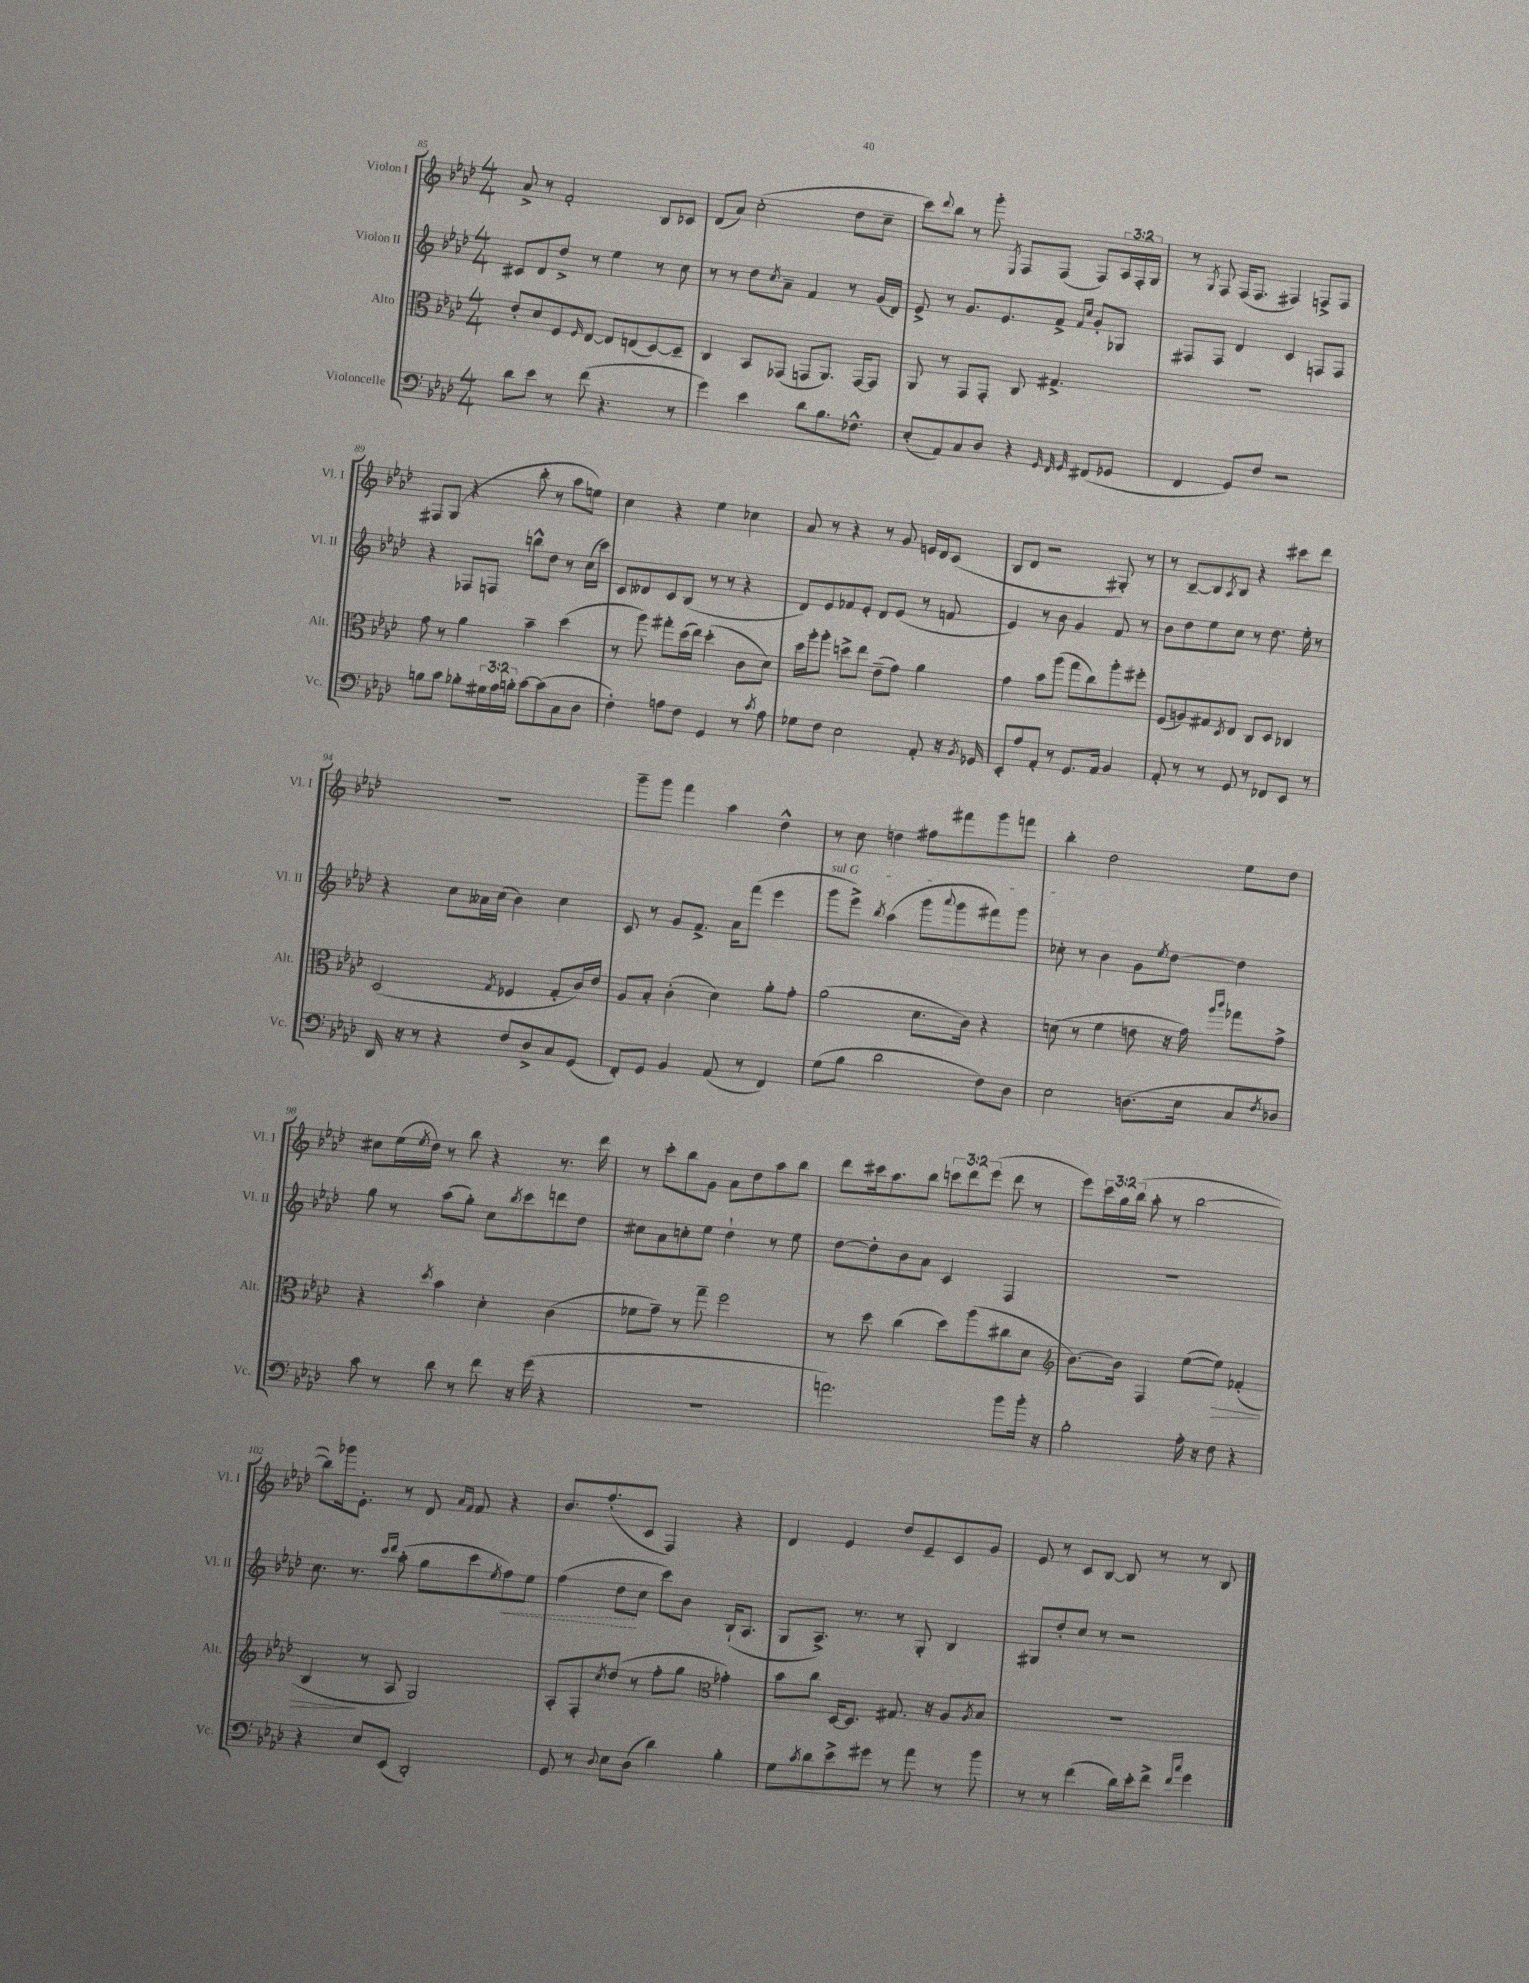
<<
\new StaffGroup <<
\new Staff = "s0" \with { instrumentName = "Violon I" shortInstrumentName = "Vl. I" } {
    \clef treble \key aes \major \numericTimeSignature \time 4/4 \override Staff.TupletNumber.text = #tuplet-number::calc-fraction-text
    aes'8-> r8 f'2-. bes8 ces'8 |
    des'8( aes'8) c''2-.( des''8 c''8-- |
    c'''8) \appoggiatura { des'''8 } bes''8 r8 g'''8-. \acciaccatura { ees8 } f8 f8( f8) \tuplet 3/2 { aes16 f16-. g16 } |
    r8 \acciaccatura { g8 } f8 f16( f8. fis4) f8-> f8 |
    fis8 g8( r4 bes''8-. r8 aes''8 e''8) |
    c''4 r4 ees''4 ces''4 |
    aes'8 r8 r4 r8 g'8 e'16 des'16 c'8( |
    bes8 des'8 r2 gis8-.) r8 |
    r8 bes8~-- bes8 \acciaccatura { aes8 } bes8 r4 cis'''8 des'''8 |
    R1 |
    g'''8-- g'''8 f'''4 aes''4 des''4-^ |
    r8 c''8 d''4 fis''8 fis'''8 g'''8 f'''8 |
    bes''4-. des''2 ees''8 des''8 |
    cis''8 ees''16( \acciaccatura { ees''8 } des''16) r8 bes''8 r4 r8. des'''16 |
    r8 c'''8-. bes''8 g'8 aes'8 des''8 aes''8 bes''8 |
    des'''8 cis'''16 aes''8. bes''8 \tuplet 3/2 { c'''8 des'''8 ees'''8( } des'''8 r8 |
    ees'''8) \tuplet 3/2 { c'''16 g''16 bes''16( } aes''8-. r8 bes''2~ |
    bes''8) ges'''16 ees'8.-. r8 des'8 \grace { aes'16 f'16 } f'8 r4 |
    bes'8. f''8.-.( c'8 f4) r4 |
    des'4 ees'4 des''8 ees'8-- c'8 g'8 |
    ees'8 r8 c'8 bes8~ bes8 r8 r8 bes8 \bar "|." |
}
\new Staff = "s1" \with { instrumentName = "Violon II" shortInstrumentName = "Vl. II" } {
    \clef treble \key aes \major \numericTimeSignature \time 4/4
    cis'8 des'8 des''8-> r8 ees''4 r8 c''8 |
    r8 r8 des''8 \acciaccatura { c''8 } aes'8-- f'4 r8 g'16( des'16) |
    ees'8-> r8 g'8. ees'8. f'8-> \grace { f'16 c''16 } g'8-. ges8 |
    fis8 fis8 des'4 c'4 f8 f8 |
    r4 fes8 f8 b''8-^ des''8 r8 c''16( c'''16) |
    c'8 deses'8 c'8 bes8( r8 r8 r4 |
    des'8) ees'8 fes'8 ees'8-. des'8 ees'8( r8 f'8 |
    ees'4) r8 bes'8 g'4 f'8 r8 |
    bes'8 des''8 ees''8 c''8 r8 des''8. ees''16-. r8 |
    r4 c''8 aeses'16 c''16( bes'4) c''4 |
    c'8 r8 g'8 f'8.-> aes'16 f'''8( ees'''4 |
    \once \override TextSpanner.bound-details.left.text = \markup { \italic "sul G" } g'''8\startTextSpan ees'''8->) \acciaccatura { bes''8 } aes''4( g'''8 \appoggiatura { aes'''8 } g'''8 fis'''8) g'''8 |
    ces''8-.\stopTextSpan r8 bes'4 g'8 \acciaccatura { ees''8 } des''8~ des''4 |
    g''8 r8 aes''8( g''8-.) c''8 \acciaccatura { bes''8 } c'''8 d'''8 des''8 |
    cis''8 aes'8 c''8-. ees''8 des''4-! r8 ees''8 |
    des''8~ des''8-. bes'8 aes'8 c'4 f4 |
    R1 |
    c''8. r8. \grace { c'''16 des'''16 } aes''8-.( g''8 c'''8 \acciaccatura { ees''8 } \once \override Hairpin.style = #'dashed-line f''8\<) ees''8 |
    f''4( des''8\! c''8 c'''8) bes'8 bes16-!( aes8. |
    g8 aes8.->) r8. r8 g8-. bes4 |
    gis8 des''8-. c''8 r8 r2 \bar "|." |
}
\new Staff = "s2" \with { instrumentName = "Alto" shortInstrumentName = "Alt." } {
    \clef alto \key aes \major \numericTimeSignature \time 4/4
    ees'8-. des'8 f8 \grace { f16 } ees8~ ees8 e8( des8~) des8-- |
    c4 bes,8 ges,8( g,8 aes,8.) g,16~ g,8 |
    aes,8 r8 g,8 g,8-. c8 gis4.-> |
    R1 |
    g'8 r8 aes'4 bes'4-- des''4( |
    r8 aes''8) gis''8-. des''16( ees''16) des''4-.( c'8 des'8) |
    des''16 aes''16-. aes''8-. d''8-> ees''8 ees'8--( g'8) aes'4 |
    g'4 bes'8 aes''8( g''8 c''8) aes''8-. fis''8-. |
    f8( a8) gis8 \acciaccatura { des8 } ees8 c8 des8 ces4 |
    des2( \acciaccatura { g8 } fes4 g8-. c'16) ees'16 |
    aes8 bes8-. c'4-.( des'4) aes'8-. g'8-. |
    aes'2( des'8. c'16) r4 |
    d'8( r8 f'4 e'8 r16 g'16) \grace { aes''16 c'''16 } ges''8 g'8-> |
    r4 \acciaccatura { des''8 } bes'4 des'4-. c'4( |
    fes'8 g'8--) r8 g''8-- f''2 |
    r8 des''8 c''4( des''8) aes''8( cis''8 des'8 |
    \clef treble bes'8.~) bes'16 f4 ees''8~( ees''8\>) fes'4-.( |
    bes4\! r8 aes8 g2) |
    aes8-. f8-. \acciaccatura { c''8 } des''8( r8 f''8-. g''8 \clef alto ges'4-.) |
    bes'8 c''8 des16~ des8. gis8. r16 aes8 \acciaccatura { aes8 } bes8 |
    R1 \bar "|." |
}
\new Staff = "s3" \with { instrumentName = "Violoncelle" shortInstrumentName = "Vc." } {
    \clef bass \key aes \major \numericTimeSignature \time 4/4 \override Staff.TupletNumber.text = #tuplet-number::calc-fraction-text
    des'8 ees'8 r8 f'8( r4. r8 |
    g'4) ees'4 des'8 bes8. fes8.-^ |
    ees8-.( aes,8) c8 des8 r4 \grace { g,32 f,32 g,32 } fis,8( ges,8 |
    f,4 g,8) f8 r2 |
    b8 c'8 bes8-. \tuplet 3/2 { gis16 aes16 b16-. } c'8~ c'8( c8 des8 |
    f4-.) a8 f8 g,4 r8 \acciaccatura { c'8 } a8 |
    ges8 f8 ees2 aes,8-. r16 \acciaccatura { bes,8 } ges,16 |
    ees,8-. aes8 aes,8-. r8 g,8. aes,16 bes,4 |
    aes,8-. r8 r8 g,8 r8 fes,8 ees,8 r8 |
    des,16 r16 r8 r4 f8 des8-> c8 g,8( |
    f,8-.) g,8 bes,4 aes,8( r8 f,4) |
    g8( bes8 des'2 f8) des8 |
    ees2 d8.( ees16 c8 \acciaccatura { f8 } des8) |
    c'8 r8 des'8 r8 f'8 r16 g'16( r4 |
    R1 |
    a'2.) bes'8 bes'16-. r16 |
    bes2-. aes16-. r16 f8 r4 |
    r4 ees8 ees,8( des,2-.) |
    g,8 r8 \appoggiatura { des8 } ees8 des8( des'4) bes4-. |
    g8 \acciaccatura { c'8 } des'8 ees'8-> gis'8 r8 aes'8 r8 bes'8 |
    r8 r8 f'4( des'16) ees'16-. f'8-> \grace { f'16 c''16 } g'4 \bar "|." |
}
>>
>>
\layout { \context { \Score currentBarNumber = #85 } }
